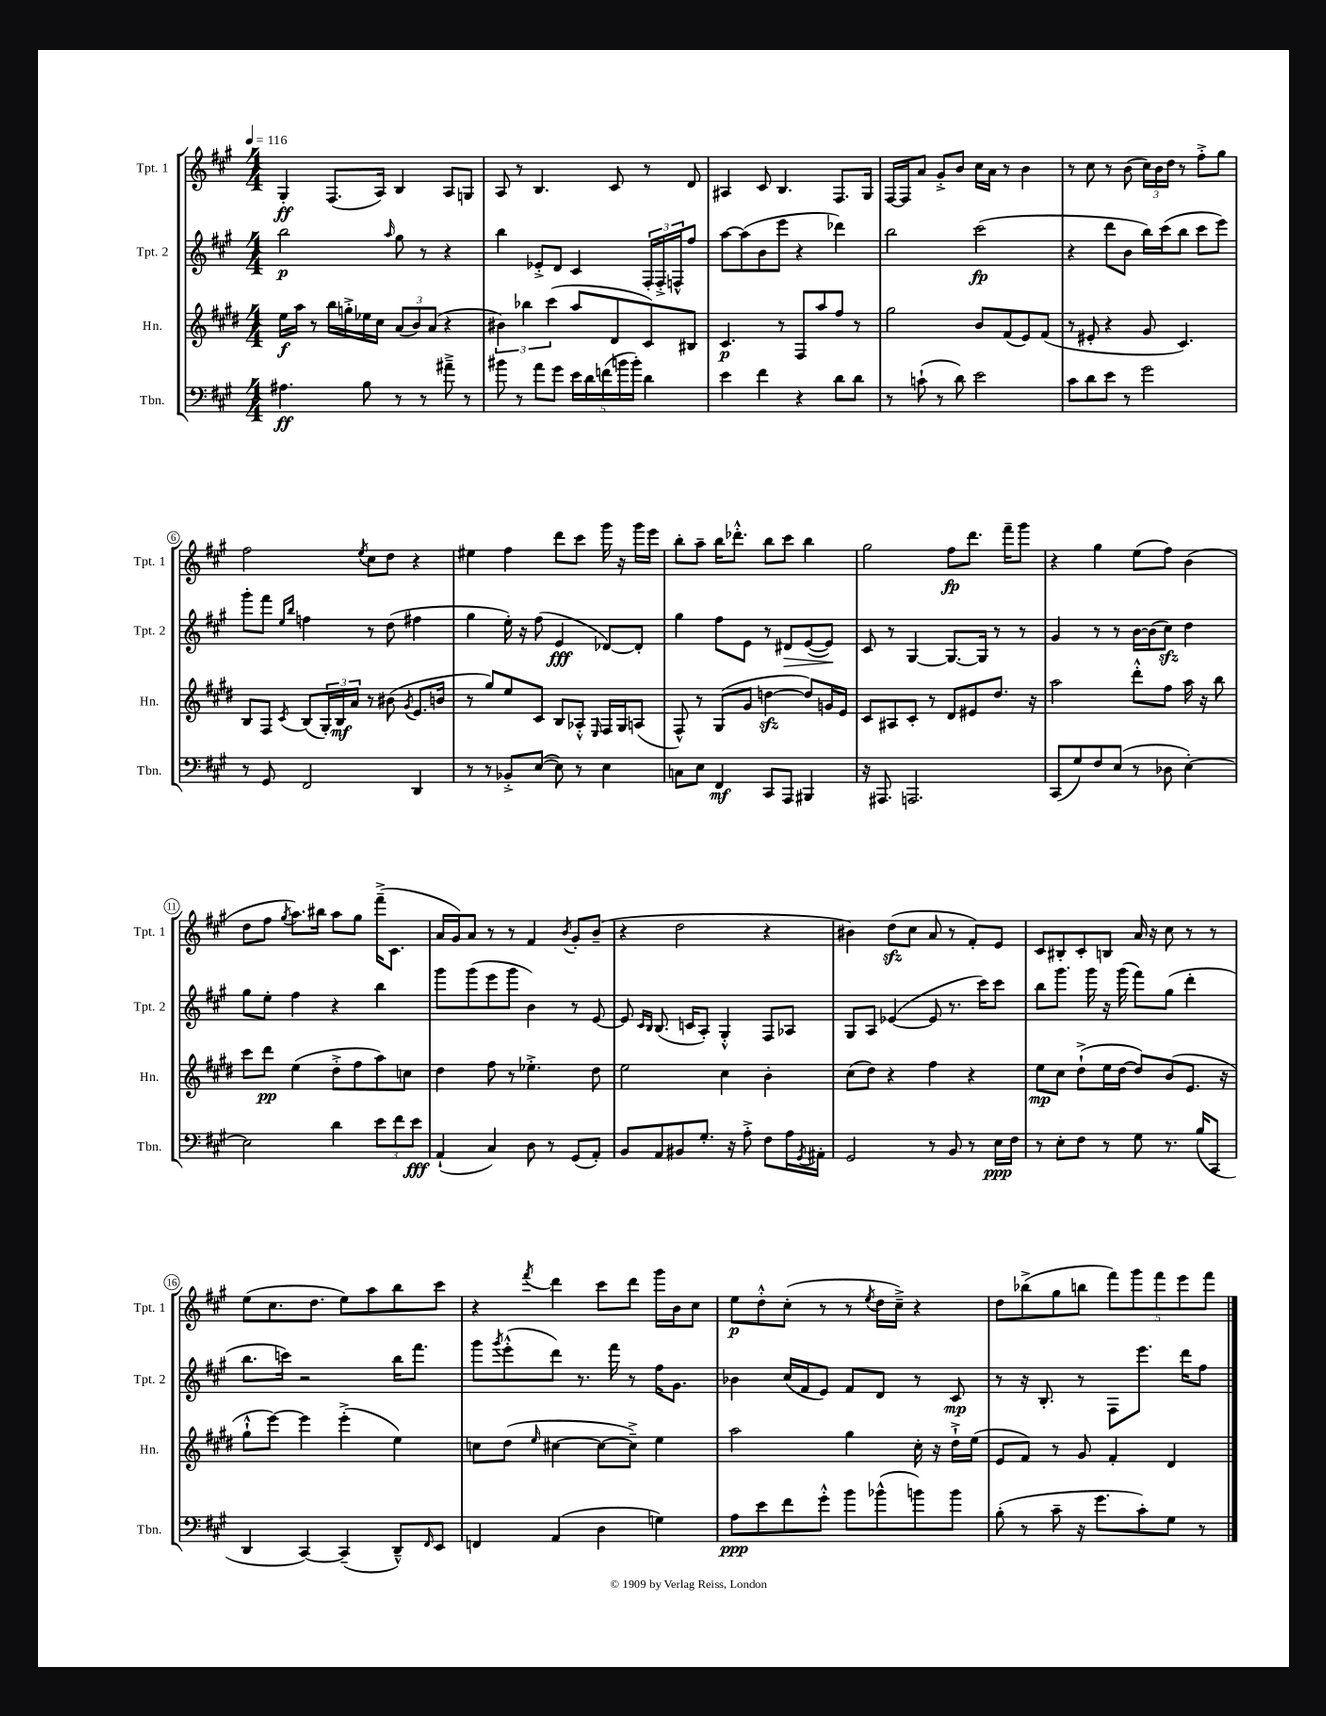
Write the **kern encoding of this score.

**kern	**kern	**kern	**kern
*staff4	*staff3	*staff2	*staff1
*clefF4	*clefG2	*clefG2	*clefG2
*k[f#c#g#]	*k[f#c#g#d#]	*k[f#c#g#]	*k[f#c#g#]
*M4/4	*M4/4	*M4/4	*M4/4
*MM116	*MM116	*MM116	*MM116
4.A#	16ee	2bb	4G#'
.	16aa	.	.
.	8r	.	.
.	16bb	.	(8.F#
.	16gg'^	.	.
8B	16ee-	.	.
.	16cc#	.	16A)
.	.	16qqaa	.
8r	(12a	8gg#	4B
.	12b)	.	.
8r	.	8r	.
.	(12a	.	.
8a#~^	4r	4r	8A
8r	.	.	8G
=	=	=	=
8b#	6b#)	4bb	8A
8r	.	.	8r
.	6bb-	.	.
8a	.	8e-'^	4.B
.	(6ccc#	.	.
8g#	.	8d	.
20e	8aa	4c#	.
20d	.	.	.
(20f	.	.	.
.	8d#	.	8c#
20b	.	.	.
20b')	.	.	.
4d	8c#)	24F#'	8r
.	.	24F#'^	.
.	.	24F^^	.
.	8B#	8ff#	8d
=	=	=	=
4e	4.c#	[8aa	4A#
.	.	(8aa]	.
4f#	.	8b	8c#
.	8r	8eee	4.B
4r	8F#	4r	.
.	8aa	.	.
8d	8ff#	4ddd-)	8.F#
8d	8r	.	.
.	.	.	16G#
=	=	=	=
8r	2gg#	2bb	[16F#
.	.	.	16F#]
(8c`	.	.	8a
8r	.	.	8g#'^
8d)	.	.	8b
2e	8b	(2ccc#	16cc#
.	.	.	16a
.	(8f#	.	8r
.	8e)	.	4b
.	(8f#	.	.
=	=	=	=
8c#	8r	4r	8r
8d	8e#'	.	8cc#
8e	4r	8ddd	8r
8r	.	8b	(8b
2g#	8g#	16bb)	24cc#)
.	.	.	24b
.	.	(16ccc#	.
.	.	.	24dd
.	4.c#)	8bb	8r
.	.	8ccc#	8ff#'^
.	.	8eee)	8gg#
=	=	=	=
8r	8B	8ggg#'	2ff#
8GG#	8F#	8fff#	.
.	.	16qqee	.
.	8qc#	16qqbb	.
2FF#	(8B	4ff	.
.	24G#')	.	.
.	24B	.	.
.	24a	.	.
.	.	.	8qee
.	8r	8r	8cc#
.	(8b#	(8dd	8dd
.	8qg#	.	.
4DD	8.e	4ff#	4r
.	16b	.	.
=	=	=	=
8r	8r	4gg#	4ee#
8r	8gg#)	.	.
8BB-'^	8ee	16ee')	4ff#
.	.	16r	.
([8E	8c#	(8ff#	.
8E])	8B	4e	8ddd
8r	8A-'^^	.	8ccc#
.	16qqE	.	.
4E	16F#	[8d-)	16ggg#
.	16G#	.	16r
.	(8A	8d-']	16ggg#
.	.	.	16eee
=	=	=	=
8C	8F#^^)	4gg#	8bb'
8E	8r	.	8aa~
4FF#	(8G#	8ff#	16bb
.	.	.	8.ddd-'^^
.	8g#	8e	.
8CC#	[4dd	8r	8bb
8AAA	.	8d#	8ccc#
4BBB#	8dd])	([8e	4bb
.	16g	8e])	.
.	16e	.	.
=	=	=	=
16r	8c#	8c#	2gg#
8.AAA#	.	.	.
.	8A#	8r	.
2.AAA	8c#'	[4G#	.
.	8r	.	.
.	8d#	8.G#_	8ff#
.	8e#	.	8.ddd
.	.	16G#]	.
.	8.dd#	8r	.
.	.	.	16fff#~
.	.	8r	8ggg#
.	16r	.	.
=	=	=	=
(8CC#	2aa	4g#	4r
8G#)	.	.	.
8F#	.	8r	4gg#
(8E	.	8r	.
8r	8ddd#'^^	[16b	(8ee
.	.	(16b]	.
8D-	8ff#	8cc#)	8ff#)
[4E')	16aa	4dd	(4b
.	16r	.	.
.	8bb	.	.
=	=	=	=
2E]	8ccc#	8gg#	8dd
.	8ddd#	8ee'	8ff#
.	.	.	8qgg#
.	(4ee	4ff#	8.aa)
.	.	.	16bb#
4d	8dd#'^	4r	8aa
.	8ff#	.	8gg#
12e	8aa)	4bb	(16fff#~^
.	.	.	8.c#
12f#	.	.	.
.	8cc	.	.
12e	.	.	.
=	=	=	=
(4AA`	4dd#	8ggg#	16a
.	.	.	16g#)
.	.	(8ggg#	8a
4C#)	8ff#	8eee	8r
.	8r	8ggg#	8r
8D	4.ee-'^	4b)	4f#
8r	.	.	.
.	.	.	8qb
(8GG#	.	8r	8g#'
8AA')	8dd#	[8e	(8b~
=	=	=	=
8BB	2ee	8e]	4r
.	.	16qqc#	.
.	.	16qqB	.
8AA	.	(8.B	.
8BB#	.	.	2dd
.	.	16c	.
8.G#'	.	8A')	.
.	4cc#	4G#'^^	.
16r	.	.	.
8A'^	.	.	.
8F#	4b'	8F#	4r
16A	.	8A-	.
8qGG#	.	.	.
16AA#'	.	.	.
=	=	=	=
2GG#	(8cc#	8G#	4b#)
.	8dd#)	8A	.
.	4r	([4e-	(8dd
.	.	.	8cc#
8r	4ff#	8e-]	8a
8BB	.	8.r	8r
8r	4r	.	8f#')
.	.	16ccc#)	.
16E	.	8ccc#	8e
16F#	.	.	.
=	=	=	=
8r	8ee	8bb	8c#
8E'	8cc#	8.ggg#	8B#'
8F#	(8dd#`^	.	8c#'
.	.	16ggg#	.
8r	16ee	16r	8B
.	[16dd#	(16ggg#	.
8G#	8dd#])	8fff#)	16a
.	.	.	16r
8.r	(8b	(8gg#	8cc#
.	8.e	4ddd'	8r
(16B	.	.	.
8CC#	.	.	8r
.	16r	.	.
=	=	=	=
4DD	8gg#`^^	8.bb	(8ee
.	[8eee)	.	8.cc#
.	.	16ccc)	.
[4CC#)	4eee]	2r	.
.	.	.	8.dd
(4CC#~]	(4eee'^	.	8ee)
.	.	.	8aa
8DD~^^)	4ee)	16bb	8bb
.	.	8.fff#	.
16qqFF#	.	.	.
8EE	.	.	8ccc#
=	=	=	=
4FF	8cc	8ggg#	4r
.	.	8qggg#	.
.	(8dd#	(8eee'^^	.
.	16qqee	.	8qfff#
(4AA	[4cc#	8ddd)	4ddd
.	.	8.r	.
4D	8cc#_	.	8ccc#
.	.	16fff#	.
.	8cc#~^])	8r	8ddd
4G)	4ee	16ff#	16ggg#
.	.	8.g#	16b
.	.	.	8cc#
=	=	=	=
8A	2aa	4b-	8ee
8e	.	.	8dd'^^
8f#	.	(16cc#	(8cc#'
.	.	16f#	.
8g#'^^	.	8e)	8r
8b	4gg#	8f#	8r
.	.	.	8qee
(8b-^^	.	8d	16dd
.	.	.	16cc#~^)
8b)	16cc#'	8r	4r
.	16r	.	.
8b	16dd#`^	8c#	.
.	(16ee	.	.
=	=	=	=
(8B'	8e	8r	8dd
8r	8f#)	16r	(8bb-^
.	.	8.B'	.
8c#~	8r	.	8gg#
16r	8g#	8r	8bb
8.g#	.	.	.
.	4f#'	8F#	10fff#)
.	.	.	10ggg#
8c#')	.	8.eee	.
.	.	.	10fff#
8G#	4d#	.	.
.	.	.	10eee
.	.	16ddd	.
8r	.	8ff#	.
.	.	.	10fff#
==	==	==	==
*-	*-	*-	*-
